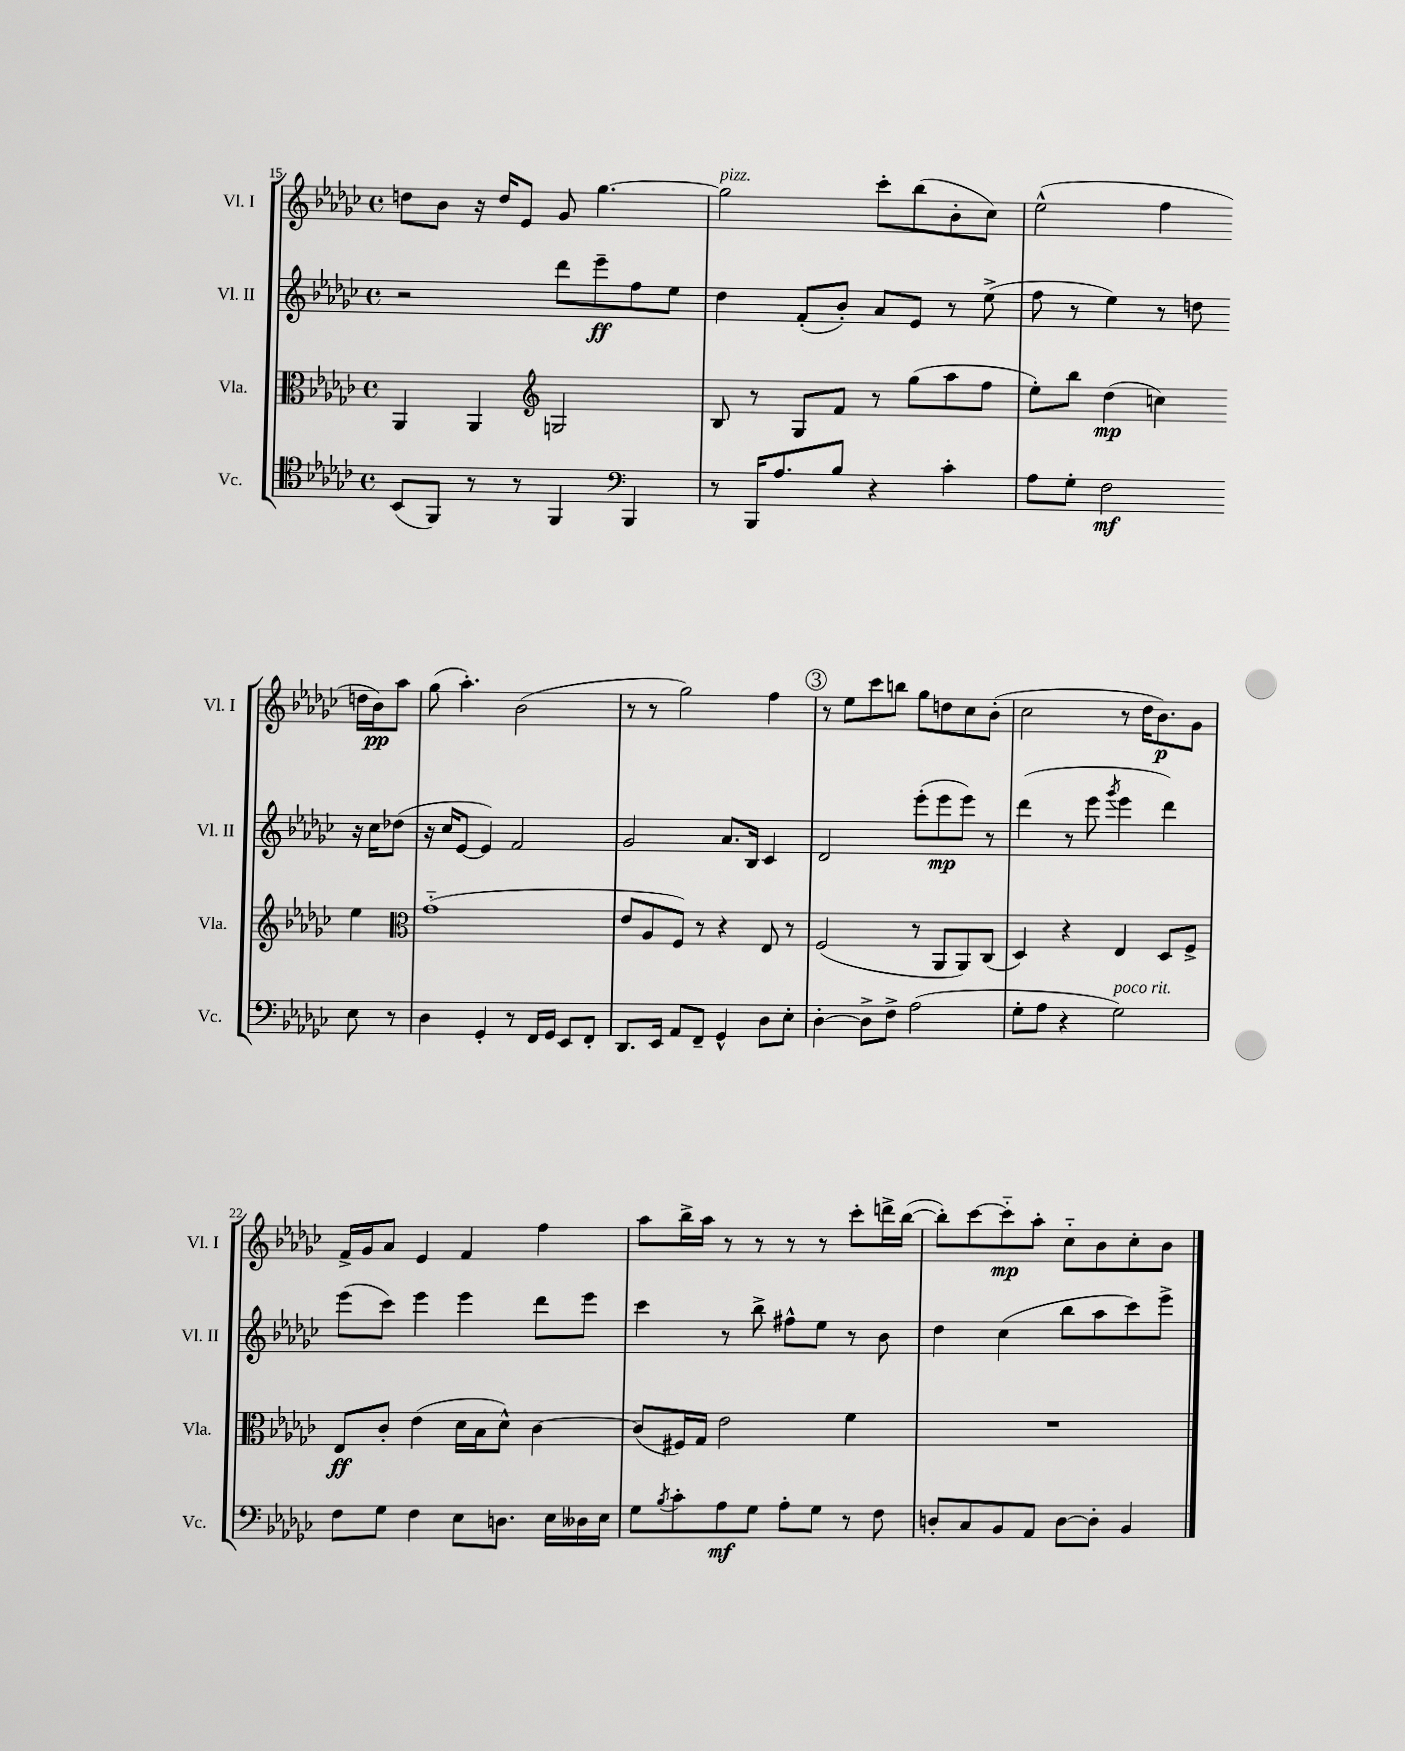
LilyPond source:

<<
\new StaffGroup <<
\new Staff = "s0" \with { instrumentName = "Vl. I" shortInstrumentName = "Vl. I" } {
    \clef treble \key ges \major \defaultTimeSignature \time 4/4
    d''8 bes'8 r16 d''16 ees'8 ges'8 ges''4.~ |
    ges''2^\markup { \italic "pizz." } ces'''8-. bes''8( bes'8-. ces''8) |
    ees''2-^( f''4 d''16 bes'16\pp) aes''8 |
    ges''8( aes''4.-.) bes'2( |
    r8 r8 ges''2) f''4 |
    \mark \markup { \circle "3" } r8 ees''8 ces'''8 b''8 ges''8 d''8 ces''8 bes'8-.( |
    ces''2 r8 des''16 bes'8.\p) ges'8 |
    f'16-> ges'16 aes'8 ees'4 f'4 f''4 |
    aes''8 bes''16-> aes''16 r8 r8 r8 r8 ces'''8-. d'''16-> bes''16~( |
    bes''8-.) ces'''8~ ces'''8-_\mp aes''8-. ces''8-_ bes'8 ces''8-. bes'8 \bar "|." |
}
\new Staff = "s1" \with { instrumentName = "Vl. II" shortInstrumentName = "Vl. II" } {
    \clef treble \key ges \major \defaultTimeSignature \time 4/4
    r2 des'''8 ees'''8--\ff f''8 ees''8 |
    des''4 f'8-.( bes'8-.) aes'8 ees'8 r8 ees''8->( |
    f''8 r8 ees''4) r8 d''8 r16 ces''16 des''8( |
    r16 ces''16 ees'8~ ees'4) f'2 |
    ges'2 aes'8. bes16 ces'4 |
    \mark \markup { \circle "3" } des'2 ees'''8-.( ees'''8\mp ees'''8) r8 |
    des'''4( r8 ees'''8 \acciaccatura { ges'''8 } ees'''4 des'''4) |
    ees'''8( ces'''8) ees'''4 ees'''4 des'''8 ees'''8 |
    ces'''4 r8 bes''8-> fis''8-^ ees''8 r8 bes'8 |
    des''4 ces''4( bes''8 aes''8 ces'''8) ees'''8-> \bar "|." |
}
\new Staff = "s2" \with { instrumentName = "Vla." shortInstrumentName = "Vla." } {
    \clef alto \key ges \major \defaultTimeSignature \time 4/4
    aes,4 aes,4 \clef treble g2 |
    bes8 r8 ges8 f'8 r8 ges''8( aes''8 f''8 |
    ees''8-.) bes''8 des''4\mp( c''4) ees''4 |
    \clef alto ges'1-_( |
    ees'8 aes8 f8) r8 r4 ees8 r8 |
    \mark \markup { \circle "3" } f2( r8 aes,8 aes,8) ces8( |
    des4) r4 ees4 des8 f8-> |
    ees8\ff ces'8-. ees'4( des'16 bes16 des'8-^) ces'4~ |
    ces'8( fis16) ges16 ees'2 f'4 |
    R1 \bar "|." |
}
\new Staff = "s3" \with { instrumentName = "Vc." shortInstrumentName = "Vc." } {
    \clef tenor \key ges \major \defaultTimeSignature \time 4/4
    bes,8( f,8) r8 r8 f,4 \clef bass bes,,4 |
    r8 bes,,16 aes8. bes8 r4 ces'4-. |
    aes8 ges8-. f2\mf ees8 r8 |
    des4 ges,4-. r8 f,16 ges,16 ees,8 f,8-. |
    des,8. ees,16 aes,8 f,8-- ges,4-^ des8 ees8-. |
    \mark \markup { \circle "3" } des4~-. des8-> f8-> aes2( |
    ges8-. aes8 r4 ges2^\markup { \italic "poco rit." }) |
    f8 ges8 f4 ees8 d8. ees16 deses16 ees16 |
    ges8 \acciaccatura { bes8 } ces'8-. aes8\mf ges8 aes8-. ges8 r8 f8 |
    d8-. ces8 bes,8 aes,8 d8~ d8-. bes,4 \bar "|." |
}
>>
>>
\layout { \context { \Score currentBarNumber = #15 } }
